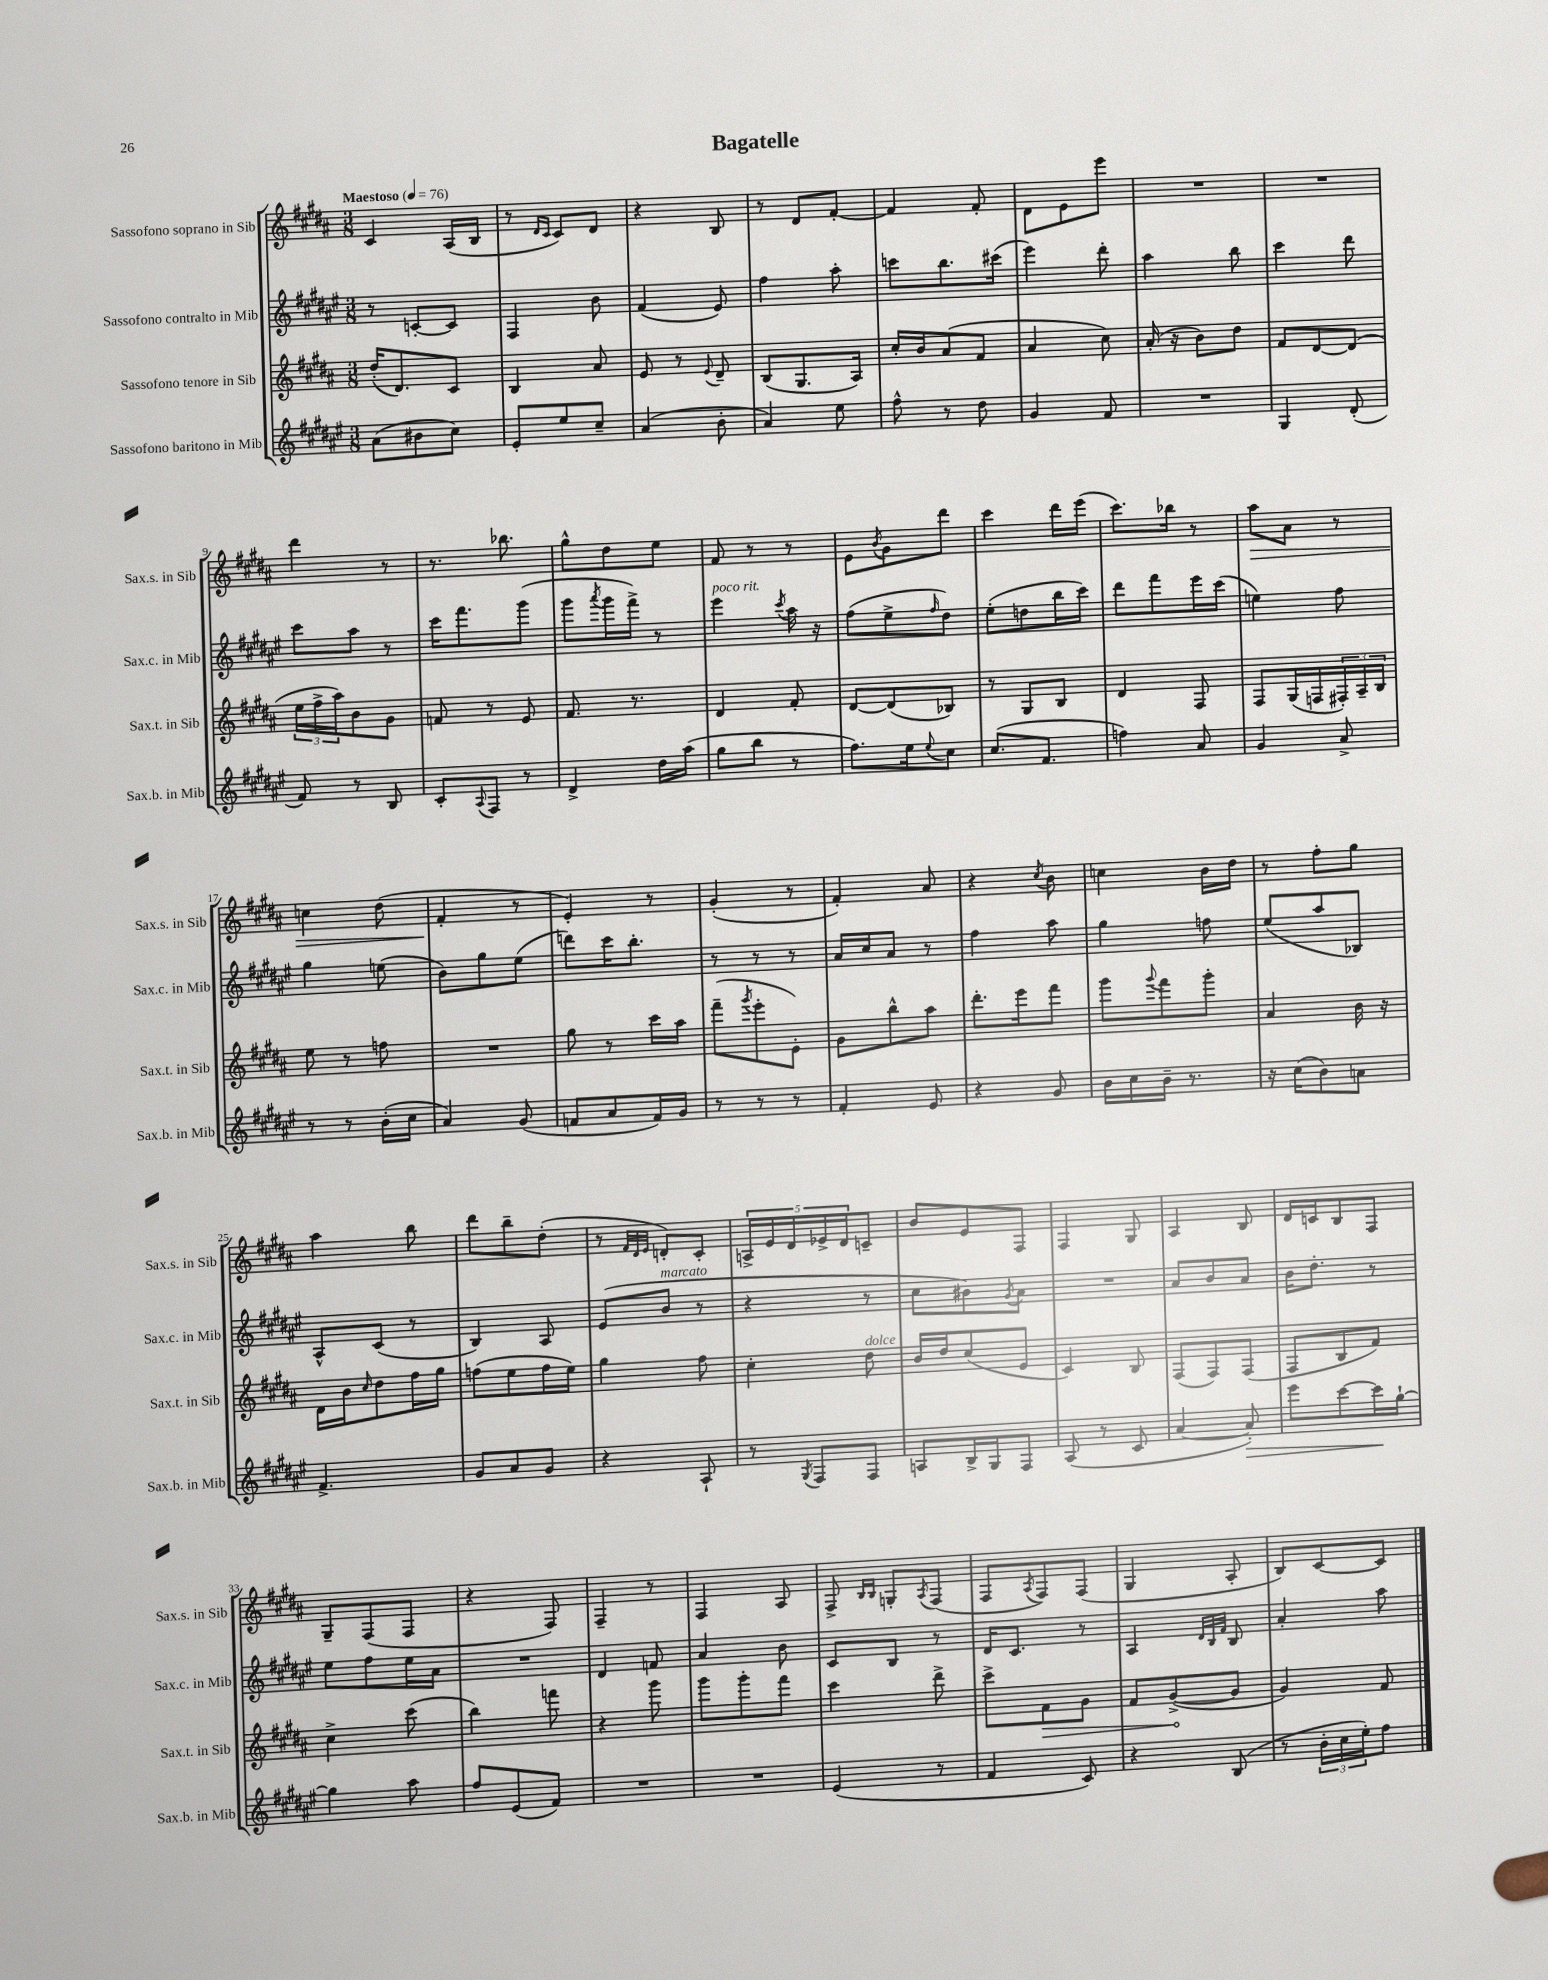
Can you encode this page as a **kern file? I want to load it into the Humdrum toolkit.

**kern	**dynam	**kern	**dynam	**kern	**kern	**dynam
*part4	*part4	*part3	*part3	*part2	*part1	*part1
*staff4	*staff4	*staff3	*staff3	*staff2	*staff1	*staff1
*I"Sassofono baritono in Mib	*	*I"Sassofono tenore in Sib	*	*I"Sassofono contralto in Mib	*I"Sassofono soprano in Sib	*
*I'Sax.b. in Mib	*	*I'Sax.t. in Sib	*	*I'Sax.c. in Mib	*I'Sax.s. in Sib	*
*clefG2	*	*clefG2	*	*clefG2	*clefG2	*
*k[f#c#g#d#a#e#]	*	*k[f#c#g#d#a#]	*	*k[f#c#g#d#a#e#]	*k[f#c#g#d#a#]	*
*M3/8	*	*M3/8	*	*M3/8	*M3/8	*
*MM76	*	*MM76	*	*MM76	*MM76	*
=1	=1	=1	=1	=1	=1	=1
!	!	!	!	!	!LO:TX:a:B:t=Maestoso	!
(8a#\L	.	(16dd#'/KL	.	8r	4c#/	.
.	.	8.d#/)	.	.	.	.
8b#X\	.	.	.	[8cn'/L	.	.
8cc#\J)	.	8c#/J	.	8c/J]	(16A#/LL	.
.	.	.	.	.	16B/JJ	.
=2	=2	=2	=2	=2	=2	=2
8e#'/L	.	4B/	.	4F#/	8r	.
.	.	.	.	.	16qqd#/LL	.
.	.	.	.	.	16qqc#/JJ	.
8ee#/	.	.	.	.	8c#/L)	.
8cc#~/J	.	8a#/	.	8b\	8d#/J	.
=3	=3	=3	=3	=3	=3	=3
(4a#/	.	8e/	.	(4f#/	4r	.
.	.	8r	.	.	.	.
.	.	8qqe/	.	.	.	.
8b'\	.	8d#~/	.	8e#/)	8B/	.
=4	=4	=4	=4	=4	=4	=4
4a#/)	.	(8B/L	.	4ff#\	8r	.
.	.	8.G#/	.	.	8d#/L	.
8ee#\	.	.	.	8aa#'\	[8f#'/J	.
.	.	16A#/Jk)	.	.	.	.
=5	=5	=5	=5	=5	=5	=5
8ff#^^\	.	16cc#'/LL	.	8cccn\L	4f#/]	.
.	.	16b/J	.	.	.	.
8r	.	(8a#/	.	8.bb\	.	.
8dd#\	.	8f#/J	.	.	8f#'/	.
.	.	.	.	(16ccc#X\Jk	.	.
=6	=6	=6	=6	=6	=6	=6
4g#/	.	4a#/	.	4eee#\)	8d#\L	.
.	.	.	.	.	8e\	.
8f#/	.	8cc#\)	.	8ddd#'\	8eee\J	.
=7	=7	=7	=7	=7	=7	=7
4.r	.	(16a#'/	.	4aa#\	4.r	.
.	.	16r	.	.	.	.
.	.	8b\L)	.	.	.	.
.	.	8dd#\J	.	8bb\	.	.
=8	=8	=8	=8	=8	=8	=8
4G#/	.	8f#/L	.	4ccc#\	4.r	.
.	.	[8d#/	.	.	.	.
(8d#'/	.	(8d#/J]	.	8ddd#\	.	.
!!LO:LB:g=z
=9	=9	=9	=9	=9	=9	=9
8f#/)	.	24ee\LL	.	8ccc#\L	4ddd#\	.
.	.	24ff#^\	.	.	.	.
.	.	24aa#\J)	.	.	.	.
8r	.	8b\	.	8aa#\J	.	.
8B/	.	8g#\J	.	8r	8r	.
=10	=10	=10	=10	=10	=10	=10
8c#'/L	.	8fn/	.	16ccc#\KL	8.r	.
.	.	.	.	8.fff#\	.	.
8qqA#/	.	.	.	.	.	.
8F#/J	.	8r	.	.	.	.
.	.	.	.	.	8.bb-X\	.
8r	.	8e/	.	(8ggg#\J	.	.
=11	=11	=11	=11	=11	=11	=11
4d#^/	.	8.f#/	.	8ggg#\L	8gg#^^\L	.
.	.	.	.	8qaaa#/	.	.
.	.	.	.	16ggg#\L	8dd#\	.
.	.	8.r	.	16fff#^\JJ)	.	.
16dd#\LL	.	.	.	8r	8ee\J	.
(16aa#\JJ	.	.	.	.	.	.
=12	=12	=12	=12	=12	=12	=12
!	!	!	!	!LO:TX:a:i:t=poco rit.	!	!
8gg#\L	.	4d#/	.	4eee#\	8f#/	.
8bb\J	.	.	.	.	8r	.
.	.	.	.	8qccc#/	.	.
8r	.	8f#'/	.	16aa#\	8r	.
.	.	.	.	16r	.	.
=13	=13	=13	=13	=13	=13	=13
8.ff#\L)	.	[8d#/L	.	(8ff#\L	8e\L	.
.	.	.	.	.	8qb/	.
.	.	(8d#/]	.	8ee#^\	8g#\	.
16ee#\k	.	.	.	.	.	.
8qqee#/	.	.	.	16qqff#/	.	.
8cc#\J	.	8B-X/J)	.	8dd#\J)	8ddd#\J	.
=14	=14	=14	=14	=14	=14	=14
(8.cc#/L	.	8r	.	(8ee#'\L	4ccc#\	.
.	.	8G#/L	.	8ddn\	.	.
8.f#/J	.	.	.	.	.	.
.	.	8B/J	.	16bb\L	16ddd#\LL	.
.	.	.	.	16ccc#\JJ)	(16eee\JJ	.
=15	=15	=15	=15	=15	=15	=15
4ffn\)	.	4d#/	.	8ddd#\L	8.ccc#\L)	.
.	.	.	.	8fff#\	.	.
.	.	.	.	.	16bb-X\Jk	.
8a#/	.	8F#/	.	16eee#\L	8r	.
.	.	.	.	(16ccc#\JJ	.	.
=16	=16	=16	=16	=16	=16	=16
!	!	!	!	!	!	!LO:HP:b
4g#/	.	8F#/L	.	4een\)	8aa#\L	>
.	.	(16G#/L	.	.	8a#\J	.
.	.	16Fn/	.	.	.	.
8a#^/	.	24F#X'/)	.	8ff#\	8r	.
.	.	24A#~/	.	.	.	.
.	.	24B/JJ	.	.	.	.
!!LO:LB:g=z
=17	=17	=17	=17	=17	=17	=17
8r	.	8ee\	.	4gg#\	4ccn\	.
8r	.	8r	.	.	.	.
(16b'\LL	.	8ffn\	.	(8een\	(8dd#\	.
16cc#\JJ	.	.	.	.	.	.
=18	=18	=18	=18	=18	=18	=18
4a#/)	.	4.r	.	8b\L)	4f#'/	.
.	.	.	.	8gg#\	.	.
(8g#/	.	.	.	(8ee#\J	8r	]
=19	=19	=19	=19	=19	=19	=19
8fn/L	.	8gg#\	.	8dddn\L)	4e'/)	.
8a#/	.	8r	.	16ccc#\K	.	.
.	.	.	.	8.bb'\J	.	.
16f/L)	.	16ccc#\LL	.	.	8r	.
16g#/JJ	.	16aa#\JJ	.	.	.	.
=20	=20	=20	=20	=20	=20	=20
8r	.	(8fff#~\L	.	8r	(4g#'/	.
.	.	8qggg#/	.	.	.	.
8r	.	8eee'\	.	8r	.	.
8r	.	8e'\J)	.	8r	8r	.
=21	=21	=21	=21	=21	=21	=21
4f#'/	.	8g#\L	.	16a#/LL	4f#'/)	.
.	.	.	.	16cc#/J	.	.
.	.	8bb^^\	.	8a#/J	.	.
8e#/	.	8aa#\J	.	8r	8a#/	.
=22	=22	=22	=22	=22	=22	=22
4r	.	8.ddd#'\L	.	4ff#\	4r	.
.	.	16eee\k	.	.	.	.
.	.	.	.	.	8qcc#/	.
8g#/	.	8fff#\J	.	8aa#\	8b\	.
=23	=23	=23	=23	=23	=23	=23
16b\LL	.	8ggg#\L	.	4gg#\	4ccn\	.
16cc#\	.	.	.	.	.	.
.	.	8qqggg#/	.	.	.	.
16b~\JJ	.	8fff#\	.	.	.	.
8.r	.	.	.	.	.	.
.	.	8ggg#'\J	.	8ffn\	16b\LL	.
.	.	.	.	.	16dd#\JJ	.
=24	=24	=24	=24	=24	=24	=24
16r	.	4a#/	.	(8ee#/L	8r	.
(16cc#\KL	.	.	.	.	.	.
8b\)	.	.	.	8aa#/	8ff#'\L	.
8an\J	.	16b\	.	8B-X/J)	8gg#\J	.
.	.	16r	.	.	.	.
!!LO:LB:g=z
=25	=25	=25	=25	=25	=25	=25
4.f#^/	.	16d#\LL	.	8A#^^/L	4aa#\	.
.	.	16b\J	.	.	.	.
.	.	16qqcc#/	.	.	.	.
.	.	8dd#\	.	(8c#/J	.	.
.	.	16ff#\L	.	8r	8bb\	.
.	.	16gg#\JJ	.	.	.	.
=26	=26	=26	=26	=26	=26	=26
8g#/L	.	(8ffn\L	.	4B/)	8ddd#\L	.
8a#/	.	8ee\	.	.	8bb~\	.
8g#/J	.	16ff\L	.	8A#/	(8dd#'\J	.
.	.	16ee\JJ)	.	.	.	.
=27	=27	=27	=27	=27	=27	=27
4r	.	4gg#\	.	(8e#/L	8r	.
.	.	.	.	.	32qqf#/LLL	.
.	.	.	.	.	32qqd#/	.
.	.	.	.	.	32qqe/JJJ	.
!	!	!	!	!LO:TX:a:i:t=marcato	!	!
.	.	.	.	8b/J	8dn'/L)	.
8A#`/	.	8ff#\	.	8r	8c#'/J	.
=28	=28	=28	=28	=28	=28	=28
8r	.	4cc#'\	.	4r	20An^/LL	.
.	.	.	.	.	20e/	.
.	.	.	.	.	20d#/	.
8qG#/	.	.	.	.	.	.
8F#/L	.	.	.	.	.	.
.	.	.	.	.	20e-X^/	.
.	.	.	.	.	20d#/J	.
!	!	!LO:TX:a:i:t=dolce	!	!	!	!
8F#/J	.	8dd#\	.	8r	8cn~/J	.
=29	=29	=29	=29	=29	=29	=29
8An/L	.	16b/LL	.	8cc#\L	8b/L	.
.	.	16dd#/J	.	.	.	.
16B^/L	.	(8cc#/	.	8b#X\)	8e/	.
16G#/J	.	.	.	.	.	.
.	.	.	.	8qg#/	.	.
8F#/J	.	8e/J	.	8a#\J	8F#/J	.
=30	=30	=30	=30	=30	=30	=30
(8A#/	.	4c#/)	.	4.r	4F#/	.
8r	.	.	.	.	.	.
8c#/	.	8B/	.	.	8G#/	.
=31	=31	=31	=31	=31	=31	=31
[4a#/	.	(8F#/L	.	8a#/L	4A#/	.
.	.	8F#/)	.	8b/	.	.
!	!LO:HP:b	!	!	!	!	!
8a#'/])	>	(8F#/J	.	8a#/J	8B/	.
=32	=32	=32	=32	=32	=32	=32
8eee#\L	.	8F#/L	.	16b\KL	16d#/LL	.
.	.	.	.	8.dd#'\J	16cn/J	.
[8ccc#\	.	8B/	.	.	8B/	.
16ccc#\L]	.	8f#/J)	.	8r	8F#/J	.
[16gg#`\JJ	]	.	.	.	.	.
!!LO:LB:g=z
=33	=33	=33	=33	=33	=33	=33
4gg#\]	.	4cc#^\	.	8ee#\L	8G#~/L	.
.	.	.	.	8ff#\	(8F#/	.
8aa#\	.	(8ccc#\	.	16ee#\L	8F#/J	.
.	.	.	.	16a#\JJ	.	.
=34	=34	=34	=34	=34	=34	=34
8ff#/L	.	4bb\)	.	4.r	4r	.
(8e#/	.	.	.	.	.	.
8f#/J)	.	8fffn\	.	.	8F#/)	.
=35	=35	=35	=35	=35	=35	=35
4.r	.	4r	.	4d#/	4F#~/	.
.	.	8ggg#\	.	8fn/	8r	.
=36	=36	=36	=36	=36	=36	=36
4.r	.	8ggg#\L	.	4a#/	4F#/	.
.	.	8ggg#'\	.	.	.	.
.	.	8fff#\J	.	8b\	8A#/	.
=37	=37	=37	=37	=37	=37	=37
(4e#/	.	4ccc#\	.	8c#/L	8F#^/	.
.	.	.	.	.	16qqB/LL	.
.	.	.	.	.	16qqB/JJ	.
.	.	.	.	8B/J	8Gn'/L	.
.	.	.	.	.	8qA#/	.
8r	.	8ddd#^\	.	8r	(8F#/J	.
=38	=38	=38	=38	=38	=38	=38
4f#/	.	8ccc#^\L	.	16d#/KL	8F#/L	.
.	.	.	.	8.c#/J	.	.
.	.	.	.	.	8qA#/	.
!	!	!	!LO:HP:b	!	!	!
.	.	8f#\	>	.	8F#/)	.
8c#/)	.	8g#\J	.	8r	(8F#/J	.
=39	=39	=39	=39	=39	=39	=39
4r	.	8f#/L	.	4A#/	4G#/	.
.	.	([8g#^/	.	.	.	.
.	.	.	.	32qqd#/LLL	.	.
.	.	.	.	32qqB/	.	.
.	.	.	.	32qqf#/JJJ	.	.
(8B/	.	8g#/J]	]	8B/	8A#'/	.
=40	=40	=40	=40	=40	=40	=40
8r	.	4g#/)	.	4a#'/	8B/L)	.
24b'\LL	.	.	.	.	[8c#/	.
24cc#\	.	.	.	.	.	.
24ee#'\J)	.	.	.	.	.	.
8ff#\J	.	8f#/	.	8aa#\	8c#/J]	.
==	==	==	==	==	==	==
*-	*-	*-	*-	*-	*-	*-
